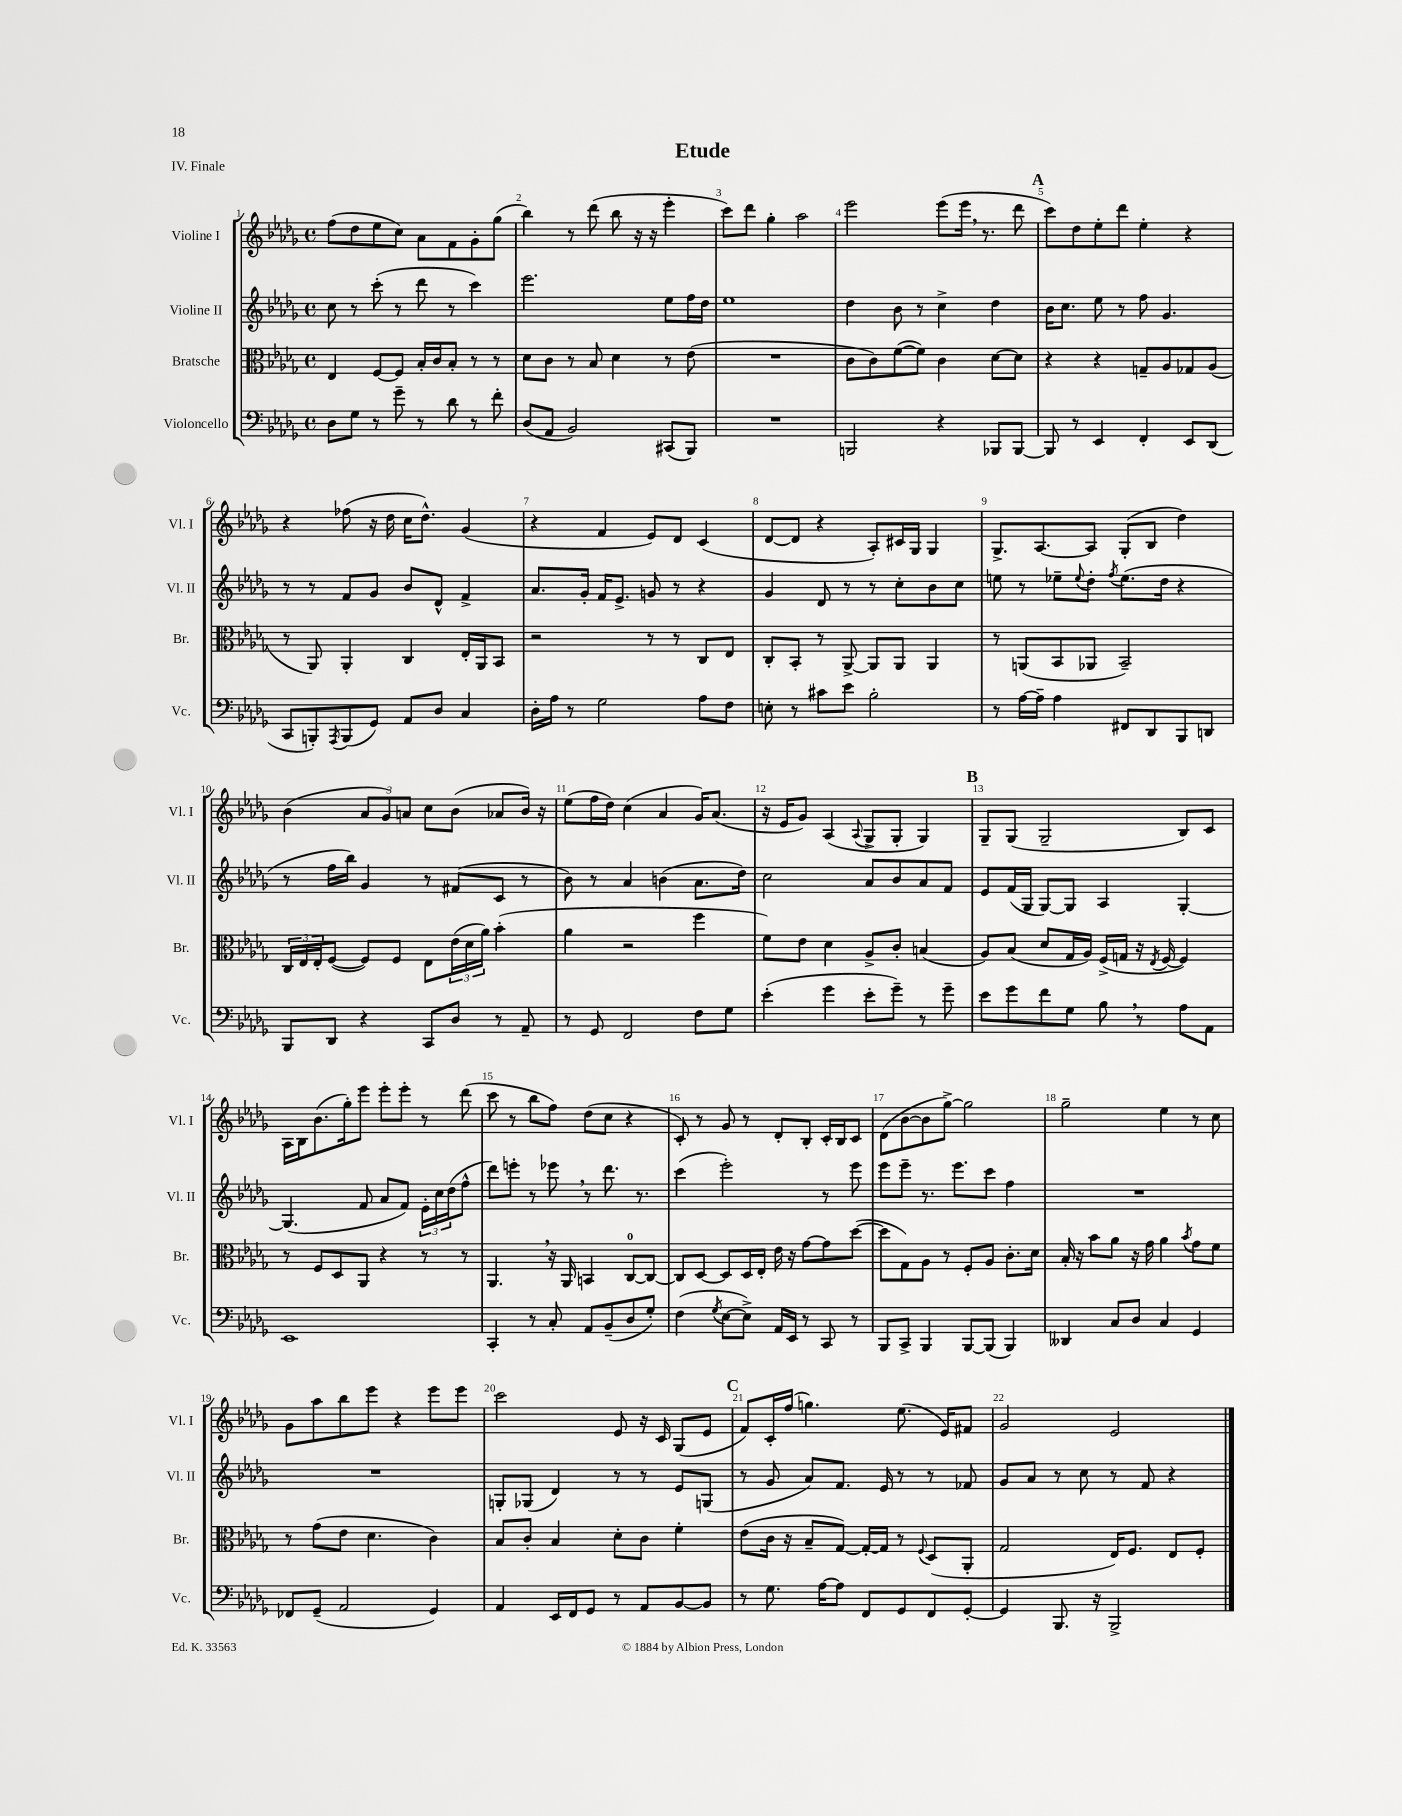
\header { title = "Etude" piece = "IV. Finale" }
<<
\new StaffGroup <<
\new Staff = "s0" \with { instrumentName = "Violine I" shortInstrumentName = "Vl. I" } {
    \clef treble \key des \major \defaultTimeSignature \time 4/4
    f''8( des''8 ees''8 c''8) aes'8 f'8 ges'8-. ges''8( |
    bes''4) r8 des'''8( bes''8 r16 r16 ees'''4-. |
    c'''8) des'''8 ges''4-. aes''2 |
    ees'''2 ees'''8( ees'''16 \breathe r8. des'''8 |
    \mark \markup { \bold "A" } c'''8) des''8 ees''8-. des'''8 ees''4-. r4 |
    r4 fes''8( r16 des''16 c''16 des''8.-^) ges'4( |
    r4 f'4 ees'8) des'8 c'4( |
    des'8~ des'8 r4 aes8-.) cis'16 ges16 ges4 |
    ges8.-> aes8.~ aes8 ges8-.( bes8 des''4) |
    bes'4( \tuplet 3/2 { aes'8 ges'8) a'8 } c''8 bes'8( aes'8 bes'16) r16 |
    ees''8( f''16 des''16) c''4( aes'4 ges'16) aes'8.( |
    r16 ees'16 ges'8) aes4( \appoggiatura { aes8 } ges8-> ges8-. ges4) |
    \mark \markup { \bold "B" } ges8-- ges8( ges2-- bes8) c'8 |
    aes16 bes16 bes'8.( ges''16-.) ees'''8 ees'''8-. ees'''8-. r8 des'''8( |
    c'''8 r8 bes''8 f''8) des''8( c''8 r4 |
    c'8-.) r8 ges'8 r8 des'8-. bes8-. c'16-. bes16 c'8 |
    des'8( bes'8~ bes'8 ges''8~->) ges''2 |
    ges''2-- ees''4 r8 c''8 |
    ges'8 aes''8 bes''8 ees'''8 r4 ees'''8 ees'''8 |
    c'''2 ees'8 r16 c'16 ges8( ees'8 |
    \mark \markup { \bold "C" } f'8) c'16-. f''16( g''4.) ees''8.( ees'16) fis'8 |
    ges'2 ees'2 \bar "|." |
}
\new Staff = "s1" \with { instrumentName = "Violine II" shortInstrumentName = "Vl. II" } {
    \clef treble \key des \major \defaultTimeSignature \time 4/4
    c''8 r8 c'''8-.( r8 des'''8 r8 c'''4) |
    ees'''2. ees''8 f''16 des''16 |
    ees''1 |
    des''4 bes'8 r8 c''4-> des''4 |
    \mark \markup { \bold "A" } bes'16 c''8. ees''8 r8 f''8 ges'4. |
    r8 r8 f'8 ges'8 bes'8 des'8-^ f'4-> |
    aes'8. ges'16-. f'16 ees'8.-> g'8 r8 r4 |
    ges'4 des'8 r8 r8 c''8-. bes'8 c''8 |
    e''8 r8 ees''8-- \appoggiatura { ees''8 } des''8-. \acciaccatura { f''8 } ees''8.( des''16 r4 |
    r8 f''16 bes''16) ges'4 r8 fis'8( c'8 r8 |
    bes'8) r8 aes'4 b'4( aes'8. des''16) |
    c''2 aes'8 bes'8 aes'8 f'8 |
    \mark \markup { \bold "B" } ees'8 f'16( ges16 ges8~) ges8 aes4 ges4~-. |
    ges4.( f'8 aes'8 f'8) \tuplet 3/2 { ees'16-. c''16 des''16( } f''8-^ |
    des'''8) e'''8-. r8 ees'''8 \breathe r8 des'''8. r8. |
    c'''4( ees'''2-.) r8 ees'''8 |
    ees'''8 ees'''8-- r8. ees'''8. c'''8 f''4 |
    R1 |
    R1 |
    g8-. ges8( des'4) r8 r8 ees'8 g8( |
    \mark \markup { \bold "C" } r8 ges'8 aes'8) f'8. ees'16 r8 r8 fes'8 |
    ges'8 aes'8 r8 c''8 r8 f'8 r4 \bar "|." |
}
\new Staff = "s2" \with { instrumentName = "Bratsche" shortInstrumentName = "Br." } {
    \clef alto \key des \major \defaultTimeSignature \time 4/4
    ees4 f8~ f8 bes16-. c'16 bes8-. r8 r8 |
    des'8 c'8 r8 bes8 des'4 r8 ees'8( |
    R1 |
    c'8 c'8) f'8~( f'8) c'4 des'8~ des'8 |
    \mark \markup { \bold "A" } r4 r4 g8-- aes8 ges8 aes8( |
    r8 aes,8) aes,4-. c4 ees16-. aes,16 bes,8 |
    r2 r8 r8 c8 ees8 |
    c8-. bes,8-. r8 aes,8~-> aes,8 aes,8 aes,4 |
    r8 a,8( bes,8 aes,8 bes,2--) |
    \tuplet 3/2 { c16 ees16 ees16-. } f8~( f8) f8 ees8 \tuplet 3/2 { ees'16( des'16 aes'16) } bes'4-.( |
    aes'4 r2 f''4 |
    f'8) ees'8 des'4 aes8-> c'8-. b4( |
    \mark \markup { \bold "B" } aes8) bes8( des'8 ges16 aes16) f16->( g16 r16 \acciaccatura { ees8 } f16~ f4) |
    r8 f8 des8 aes,8 r4 r8 r8 |
    aes,4. \breathe r16 aes,16 b,4 c8-0~ c8~ |
    c8 des8~ des8 des16 ees16-. ees'16 r16 ges'8~ ges'8 des''8~( |
    des''8 ges8) aes8 r8 f8-. aes8 c'8.-. des'16 |
    bes16-. r16 bes'8 aes'8 r16 ges'16 aes'4 \acciaccatura { bes'8 } ges'8 f'8 |
    r8 ges'8( ees'8 des'4. c'4) |
    bes8 c'8-. bes4 des'8-. c'8 f'4-. |
    \mark \markup { \bold "C" } ees'8( c'16 r16 bes8-- ges8~) ges16~-. ges16 r8 \appoggiatura { f8 } des8( aes,8-. |
    ges2 ees16) f8. ees8 f8-. \bar "|." |
}
\new Staff = "s3" \with { instrumentName = "Violoncello" shortInstrumentName = "Vc." } {
    \clef bass \key des \major \defaultTimeSignature \time 4/4
    des8 ges8 r8 ges'8-- r8 des'8 r8 f'8-. |
    des8( aes,8 bes,2) cis,8( bes,,8) |
    R1 |
    b,,2 r4 bes,,8 bes,,8~ |
    \mark \markup { \bold "A" } bes,,8 r8 ees,4 f,4-. ees,8 des,8( |
    c,8 b,,8-.) \acciaccatura { aes,,8 } b,,8( ges,8) aes,8 des8 c4 |
    des16-. aes16 r8 ges2 aes8 f8 |
    e8-. r8 cis'8 ees'8 bes2-. |
    r8 aes16~ aes16-- aes4 fis,8 des,8 bes,,8 d,8 |
    bes,,8 des,8 r4 c,8 des8 r8 aes,8-- |
    r8 ges,8 f,2 f8 ges8 |
    ees'4-.( ges'4 ees'8-. ges'8--) r8 ges'8-- |
    \mark \markup { \bold "B" } ees'8 ges'8 f'8 ges8 bes8 \breathe r8 aes8 aes,8 |
    ees,1 |
    c,4-. r8 c8-. aes,8 bes,8--( des8 ges8-.) |
    f4( \acciaccatura { ges8 } ees8~ ees8->) aes,16 ees,16 r8 c,8 r8 |
    bes,,8 c,8-> bes,,4 bes,,8~ bes,,8( bes,,4) |
    deses,4 c8 des8 c4 ges,4 |
    fes,8 ges,8--( aes,2 ges,4) |
    aes,4 ees,16 f,16 ges,8 r8 aes,8 bes,8~ bes,8 |
    \mark \markup { \bold "C" } r8 ges8. aes16~ aes8 f,8 ges,8 f,8 ges,8~-. |
    ges,4 bes,,8. r16 bes,,2-> \bar "|." |
}
>>
>>
\layout { \context { \Score \override BarNumber.break-visibility = ##(#f #t #t) barNumberVisibility = #all-bar-numbers-visible } }
